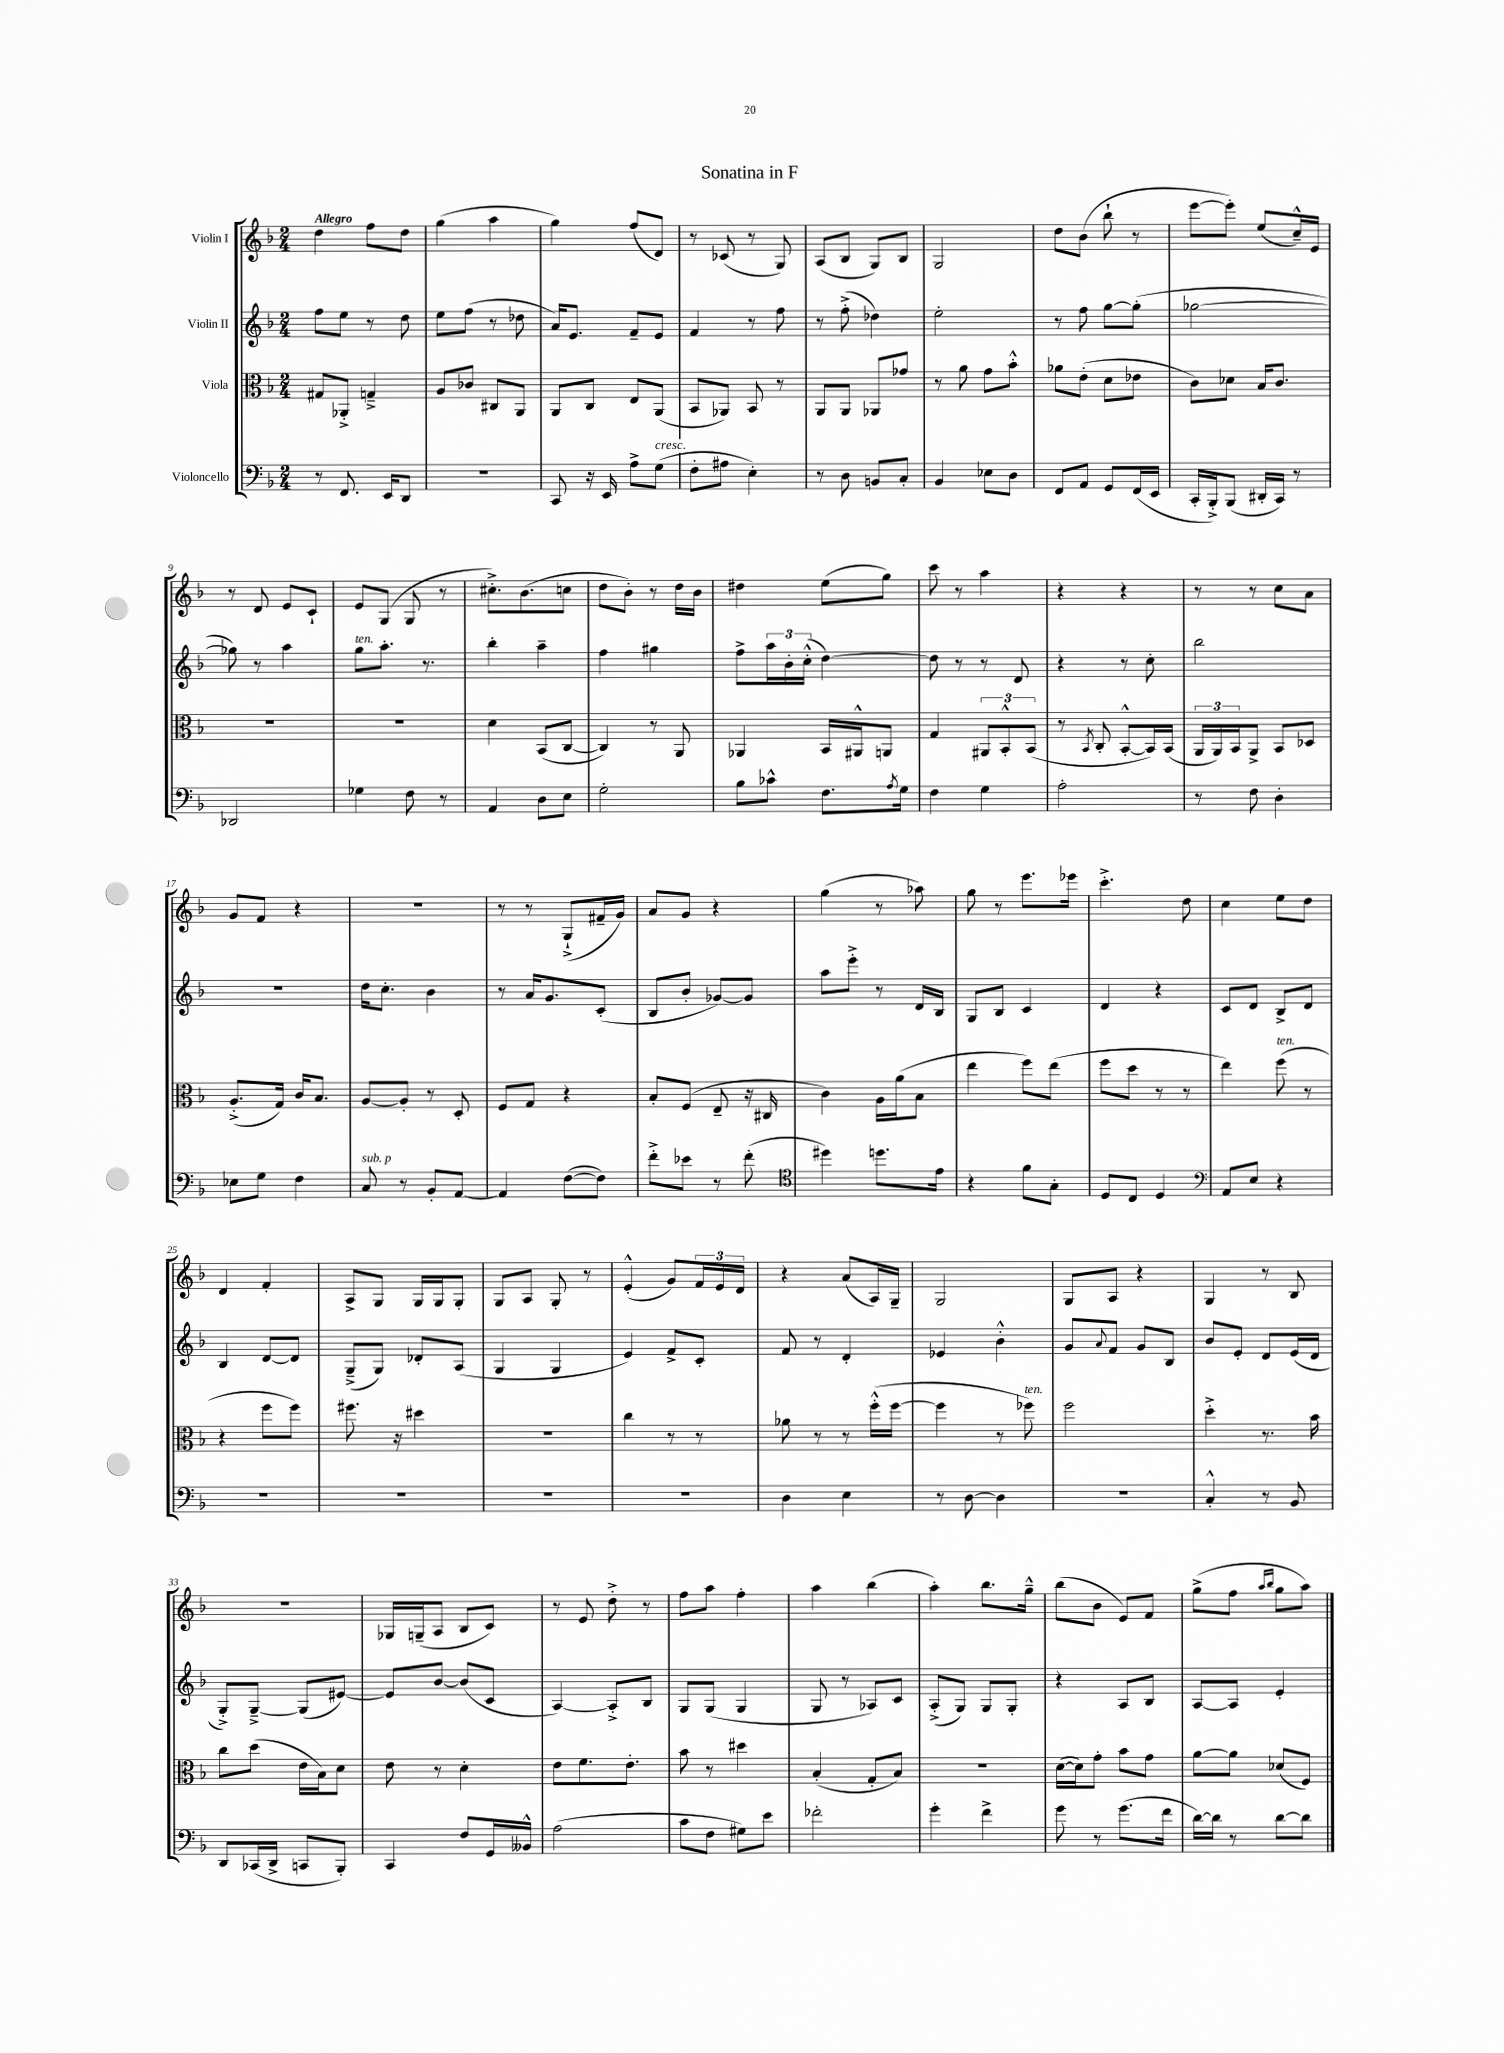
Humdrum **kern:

**kern	**kern	**kern	**kern
*staff4	*staff3	*staff2	*staff1
*clefF4	*clefC3	*clefG2	*clefG2
*k[b-]	*k[b-]	*k[b-]	*k[b-]
*M2/4	*M2/4	*M2/4	*M2/4
8r	8G#/L	8ff\L	4dd\
8.FF/	8AA-'^/J	8ee\J	.
.	4G~^/	8r	8ff\L
16EE/LK	.	.	.
8DD/J	.	8dd\	8dd\J
=	=	=	=
2r	8A/L	8ee\L	(4gg\
.	8c-/J	(8ff\J	.
.	8C#/L	8r	4aa\
.	8AA/J	8dd-\	.
=	=	=	=
8CC/	8AA/L	16a/LK)	4gg\)
.	.	8.e/J	.
16r	8C/J	.	.
16EE/	.	.	.
8A^\L	8E/L	8f~/L	(8ff/L
(8G\J	(8AA/J	8e/J	8d/J)
=	=	=	=
8F'\L	8BB-/L	4f/	8r
8A#\J	8AA-/J)	.	(8c-/
4E'\)	8BB-/	8r	8r
.	8r	8ff\	8G/)
=	=	=	=
8r	8AA/L	8r	(8A/L
8D\	8AA/J	(8ff'^\	8B-/J
8BB/L	8AA-/L	4dd-\)	8G/L)
8C'/J	8g-/J	.	8B-/J
=	=	=	=
4BB-/	8r	2ee'\	2G/
.	8a\	.	.
8E-\L	8g\L	.	.
8D\J	8b-'^^\J	.	.
=	=	=	=
8FF/L	8a-\L	8r	8dd\L
8AA/J	(8e'\J	8ff\	(8b-\J
8GG/L	8d\L	[8gg\L	8bb-`\
(16FF/L	8e-\J	(8gg'\]J	8r
16EE/JJ	.	.	.
=	=	=	=
16CC'/LL	8c\L)	[2gg-\	[8eee\L
16BBB-'^/J)	.	.	.
(8BBB-/J	8d-\J	.	8eee'\]J)
16DD#'/LL	16B-/LK	.	(8ee/L
16CC/JJ)	8.c/J	.	.
8r	.	.	16cc~^^/L)
.	.	.	16e/JJ
=	=	=	=
2DD-/	2r	8gg-\])	8r
.	.	8r	8d/
.	.	4aa\	8e/L
.	.	.	8c`/J
=	=	=	=
4G-\	2r	8gg\L	8e/L
.	.	8.aa'\J	(8G/J
8F\	.	.	8G/
.	.	8.r	.
8r	.	.	8r
=	=	=	=
4AA/	4d\	4bb-'\	8.cc#'^\L)
.	.	.	(8.b-\
8D\L	(8BB-/L	4aa~\	.
8E\J	[8C/J	.	8cc\J
=	=	=	=
2G'\	4C/])	4ff\	8dd\L
.	.	.	8b-'\J)
.	8r	4gg#\	8r
.	8AA/	.	16dd\LL
.	.	.	16b-\JJ
=	=	=	=
8B-\L	4AA-/	8ff^\L	4dd#\
8c-^^\J	.	24aa\L	.
.	.	24b-'\	.
.	.	(24cc'^^\JJ	.
8.F\L	16BB-/LL	[4dd\)	(8ee\L
.	16AA#^^/J	.	.
.	8AA/J	.	8gg\J)
8qA/	.	.	.
16G\Jk	.	.	.
=	=	=	=
4F\	4G/	8dd\]	8ccc\
.	.	8r	8r
4G\	12AA#/L	8r	4aa\
.	12BB-'^^/	.	.
.	.	8d/	.
.	(12BB-/J	.	.
=	=	=	=
2A'\	8r	4r	4r
.	8qBB-/	.	.
.	8C'/	.	.
.	[8BB-'^^/L	8r	4r
.	16BB-/]L)	8cc'\	.
.	(16BB-/JJ	.	.
=	=	=	=
8r	24AA/LL	2bb-\	8r
.	24AA/)	.	.
.	24BB-/J	.	.
8F\	8AA^/J	.	8r
4D'\	8BB-/L	.	8cc\L
.	8D-/J	.	8a\J
=	=	=	=
8E-\L	(8.A'^/L	2r	8g/L
8G\J	.	.	8f/J
.	16G/Jk)	.	.
4F\	16c/LK	.	4r
.	8.B-/J	.	.
=	=	=	=
8C/	[8A/L	16dd\LK	2r
.	.	8.cc'\J	.
8r	8A'/]J	.	.
8BB-'/L	8r	4b-\	.
[8AA/J	8D'/	.	.
=	=	=	=
4AA/]	8F/L	8r	8r
.	8G/J	16a/LK	8r
.	.	8.g/	.
([8F\L	4r	.	(8G`^/L
8F\]J)	.	(8c'/J	16f#~/L
.	.	.	16g/JJ)
=	=	=	=
8f'^\L	8B-'/L	8B-/L	8a/L
8e-\J	(8F/J	8b-'/J	8g/J
8r	8E~/	[8g-/L)	4r
(8f'\	16r	8g-/]J	.
.	16C#/	.	.
=	=	=	=
*clefC4	*	*	*
4dd#\)	4c\)	8aa\L	(4gg\
.	.	8eee'^\J	.
8.dd\L	16A\LL	8r	8r
.	(16a\J	.	.
.	8B-\J	16d/LL	8aa-\)
16e\Jk	.	16B-/JJ	.
=	=	=	=
4r	4ee\	8G/L	8gg\
.	.	8B-/J	8r
8f\L	8ff\L)	4c/	8.eee\L
8G'\J	(8ee\J	.	.
.	.	.	16eee-\Jk
=	=	=	=
8D/L	8ff\L	4d/	4.ccc'^\
8C/J	8dd\J	.	.
4D/	8r	4r	.
.	8r	.	8dd\
=	=	=	=
*clefF4	*	*	*
8AA/L	4ee\)	8c/L	4cc\
8E/J	.	8d/J	.
4r	(8ff\	8B-^/L	8ee\L
.	8r	8d/J	8dd\J
=	=	=	=
2r	4r	4B-/	4d/
.	8ff\L	[8d/L	4f'/
.	8ff\J)	8d/]J	.
=	=	=	=
2r	8.ff#\	(8G~^/L	8A^/L
.	.	8G/J)	8G/J
.	16r	.	.
.	4dd#\	8d-'/L	16G/LL
.	.	.	16G/J
.	.	(8A/J	8G'/J
=	=	=	=
2r	2r	4G/	8G/L
.	.	.	8A/J
.	.	4G/	8G'/
.	.	.	8r
=	=	=	=
2r	4cc\	4e/)	(4e'^^/
.	8r	8f^/L	8g/L)
.	8r	8c'/J	24f/L
.	.	.	24e/
.	.	.	24d/JJ
=	=	=	=
4D\	8a-\	8f/	4r
.	8r	8r	.
4E\	8r	4d'/	(8a/L
.	(16ff'^^\LL	.	16A/L)
.	[16ff\JJ	.	16G~/JJ
=	=	=	=
8r	4ff\]	4e-/	2G/
[8D\	.	.	.
4D\]	8r	4b-'^^\	.
.	8ff-\)	.	.
=	=	=	=
2r	2ff\	8g/L	8G/L
.	.	8qqa/	.
.	.	8f/J	8A/J
.	.	8g/L	4r
.	.	8B-/J	.
=	=	=	=
4C'^^/	4dd'^\	8b-/L	4G/
.	.	8e'/J	.
8r	8.r	8d/L	8r
8BB-/	.	(16e/L	8B-/
.	16b-\	16d/JJ	.
=	=	=	=
8DD/L	8cc\L	8G'^/L)	2r
(16CC-/L	(8dd\J	[8G~^/J	.
16DD^/JJ	.	.	.
8CC/L	16e\LL	(8G/]L	.
.	16B-\J)	.	.
8BBB-'/J)	8d\J	[8e#/J)	.
=	=	=	=
4CC/	8e\	8e#/]L	16G-/LL
.	.	.	(16G~/J
.	8r	[8b-/J	8A/J
8F/L	4d'\	(8b-/]L	8B-/L
16GG/L	.	8c/J	8c/J)
16BB--^^/JJ	.	.	.
=	=	=	=
(2A\	8e\L	[4A/)	8r
.	8.f\	.	8e/
.	.	8A'^/]L	8dd'^\
.	8.e'\J	.	.
.	.	8B-/J	8r
=	=	=	=
8c\L	8b-\	8G/L	8ff\L
8F\J	8r	(8G/J	8aa\J
8G#\L)	4dd#\	4G/	4ff'\
8e\J	.	.	.
=	=	=	=
2f-'\	(4B-'/	8G/	4aa\
.	.	8r	.
.	8G'/L	8A-/L)	(4bb-\
.	8B-/J)	8c/J	.
=	=	=	=
4g'\	2r	(8A'^/L	4aa'\)
.	.	8G/J)	.
4f^\	.	8G/L	8.bb-\L
.	.	8G'/J	.
.	.	.	16gg~^^\Jk
=	=	=	=
8g\	([16d\LL	4r	(8bb-\L
.	16d\]J)	.	.
8r	8g'\J	.	8b-\J
(8.g\L	8b-\L	8A/L	8e/L)
.	8g\J	8B-/J	8f/J
16f\Jk	.	.	.
=	=	=	=
[16d\LL)	[8a\L	[8A/L	(8gg^\L
16d\]JJ	.	.	.
8r	8a\]J	8A/]J	8ff\J
.	.	.	16qqaa/LL
.	.	.	16qqbb-/JJ
[8d\L	(8d-/L	4e'/	8gg\L
8d\]J	8F/J)	.	8aa\J)
==	==	==	==
*-	*-	*-	*-
